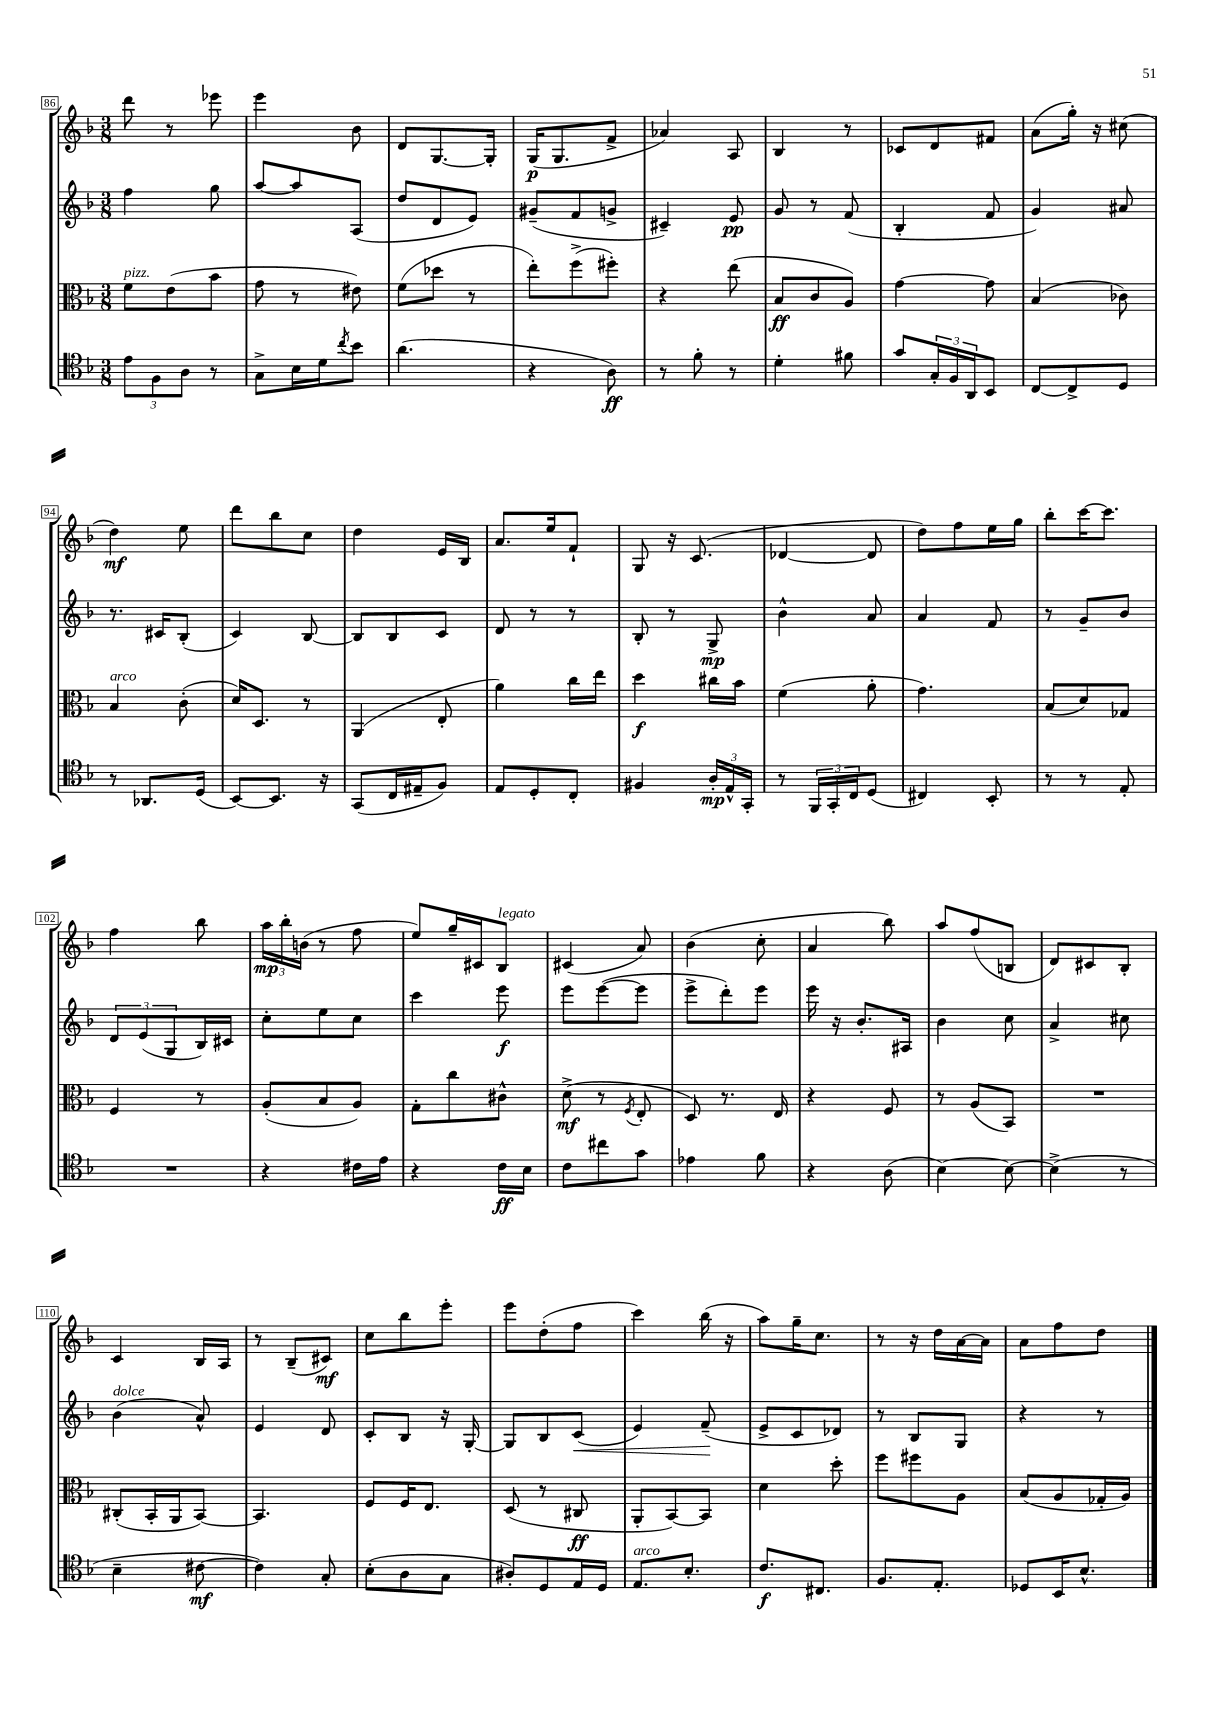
<<
\new StaffGroup <<
\new Staff = "s0" {
    \clef treble \key f \major \numericTimeSignature \time 3/8
    d'''8 r8 ees'''8 |
    e'''4 bes'8 |
    d'8 g8.~ g16-. |
    g16\p( g8. f'8-> |
    aes'4) a8 |
    bes4 r8 |
    ces'8 d'8 fis'8 |
    a'8( g''16-.) r16 cis''8( |
    d''4\mf) e''8 |
    d'''8 bes''8 c''8 |
    d''4 e'16 bes16 |
    a'8. e''16 f'8-! |
    g8 r16 c'8.( |
    des'4~ des'8 |
    d''8) f''8 e''16 g''16 |
    bes''8-. c'''16~ c'''8. |
    f''4 bes''8 |
    \tuplet 3/2 { a''16\mp bes''16-. b'16( } r8 f''8 |
    e''8) g''16-- cis'16 bes8^\markup { \italic "legato" } |
    cis'4( a'8) |
    bes'4( c''8-. |
    a'4 bes''8) |
    a''8 f''8( b8 |
    d'8) cis'8 bes8-. |
    c'4 bes16 a16 |
    r8 bes8--( cis'8\mf) |
    c''8 bes''8 e'''8-. |
    e'''8 d''8-.( f''8 |
    c'''4) bes''16( r16 |
    a''8) g''16-- c''8. |
    r8 r16 d''16 a'16~ a'16 |
    a'8 f''8 d''8 \bar "|." |
}
\new Staff = "s1" {
    \clef treble \key f \major \numericTimeSignature \time 3/8
    f''4 g''8 |
    a''8~ a''8 a8( |
    d''8 d'8 e'8) |
    gis'8--( f'8 g'8-> |
    cis'4--) e'8\pp |
    g'8 r8 f'8( |
    bes4-. f'8 |
    g'4) ais'8 |
    r8. cis'16 bes8-.( |
    c'4) bes8~ |
    bes8 bes8 c'8 |
    d'8 r8 r8 |
    bes8-. r8 g8->\mp |
    bes'4-^ a'8 |
    a'4 f'8 |
    r8 g'8-- bes'8 |
    \tuplet 3/2 { d'8 e'8( g8 } bes16) cis'16 |
    c''8-. e''8 c''8 |
    c'''4 e'''8\f |
    e'''8 e'''8~( e'''8 |
    e'''8-> d'''8-.) e'''8 |
    e'''16 r16 bes'8.-. ais16 |
    bes'4 c''8 |
    a'4-> cis''8 |
    bes'4^\markup { \italic "dolce" }( a'8-^) |
    e'4 d'8 |
    c'8-. bes8 r16 g16~-. |
    g8 bes8 c'8\<( |
    e'4) f'8--\!( |
    e'8-> c'8 des'8) |
    r8 bes8 g8 |
    r4 r8 \bar "|." |
}
\new Staff = "s2" {
    \clef alto \key f \major \numericTimeSignature \time 3/8
    f'8^\markup { \italic "pizz." } e'8( bes'8 |
    g'8 r8 eis'8) |
    f'8( des''8 r8 |
    e''8-.) f''8->( fis''8-.) |
    r4 e''8( |
    bes8\ff c'8 a8) |
    g'4~ g'8 |
    bes4( ces'8) |
    bes4^\markup { \italic "arco" } c'8-.( |
    d'16) d8. r8 |
    a,4( e8-. |
    a'4) c''16 e''16 |
    d''4\f cis''16 bes'16 |
    f'4( a'8-. |
    g'4.) |
    bes8( d'8) ges8 |
    f4 r8 |
    a8-.( bes8 a8) |
    g8-. c''8 cis'8-^ |
    d'8->\mf( r8 \acciaccatura { f8 } e8-. |
    d8) r8. e16 |
    r4 f8 |
    r8 a8( bes,8) |
    R4. |
    cis8-.( bes,16-. a,16 bes,8~) |
    bes,4. |
    f8 f16 e8. |
    d8( r8 cis8\ff |
    a,8-. bes,8~) bes,8 |
    d'4 d''8-. |
    f''8 fis''8 a8 |
    bes8( a8 ges16-. a16) \bar "|." |
}
\new Staff = "s3" {
    \clef tenor \key f \major \numericTimeSignature \time 3/8
    \tuplet 3/2 { e'8 f8 a8 } r8 |
    g8-> bes16 d'16 \acciaccatura { c''8 } bes'8 |
    a'4.( |
    r4 a8\ff) |
    r8 f'8-. r8 |
    d'4-. fis'8 |
    g'8 \tuplet 3/2 { g16-. f16 a,16 } bes,8 |
    c8~ c8-> d8 |
    r8 aes,8. d16( |
    bes,8~) bes,8. r16 |
    g,8( c16 eis16-- f8) |
    e8 d8-. c8-. |
    fis4 \tuplet 3/2 { a16-.\mp e16-^ g,16-. } |
    r8 \tuplet 3/2 { f,16 g,16-. c16 } d8( |
    cis4) bes,8-. |
    r8 r8 e8-. |
    R4. |
    r4 cis'16 e'16 |
    r4 c'16\ff bes16 |
    c'8 cis''8 g'8 |
    ees'4 f'8 |
    r4 a8( |
    bes4~) bes8~ |
    bes4->( r8 |
    bes4-- cis'8~\mf |
    cis'4) g8-. |
    bes8-.( a8 g8 |
    ais8-.) d8 e16 d16 |
    e8.^\markup { \italic "arco" } bes8.-. |
    c'8.\f cis8. |
    f8. e8.-. |
    des8 bes,16 bes8.-^ \bar "|." |
}
>>
>>
\layout { \context { \Score currentBarNumber = #86 \override BarNumber.stencil = #(make-stencil-boxer 0.1 0.3 ly:text-interface::print) } }
